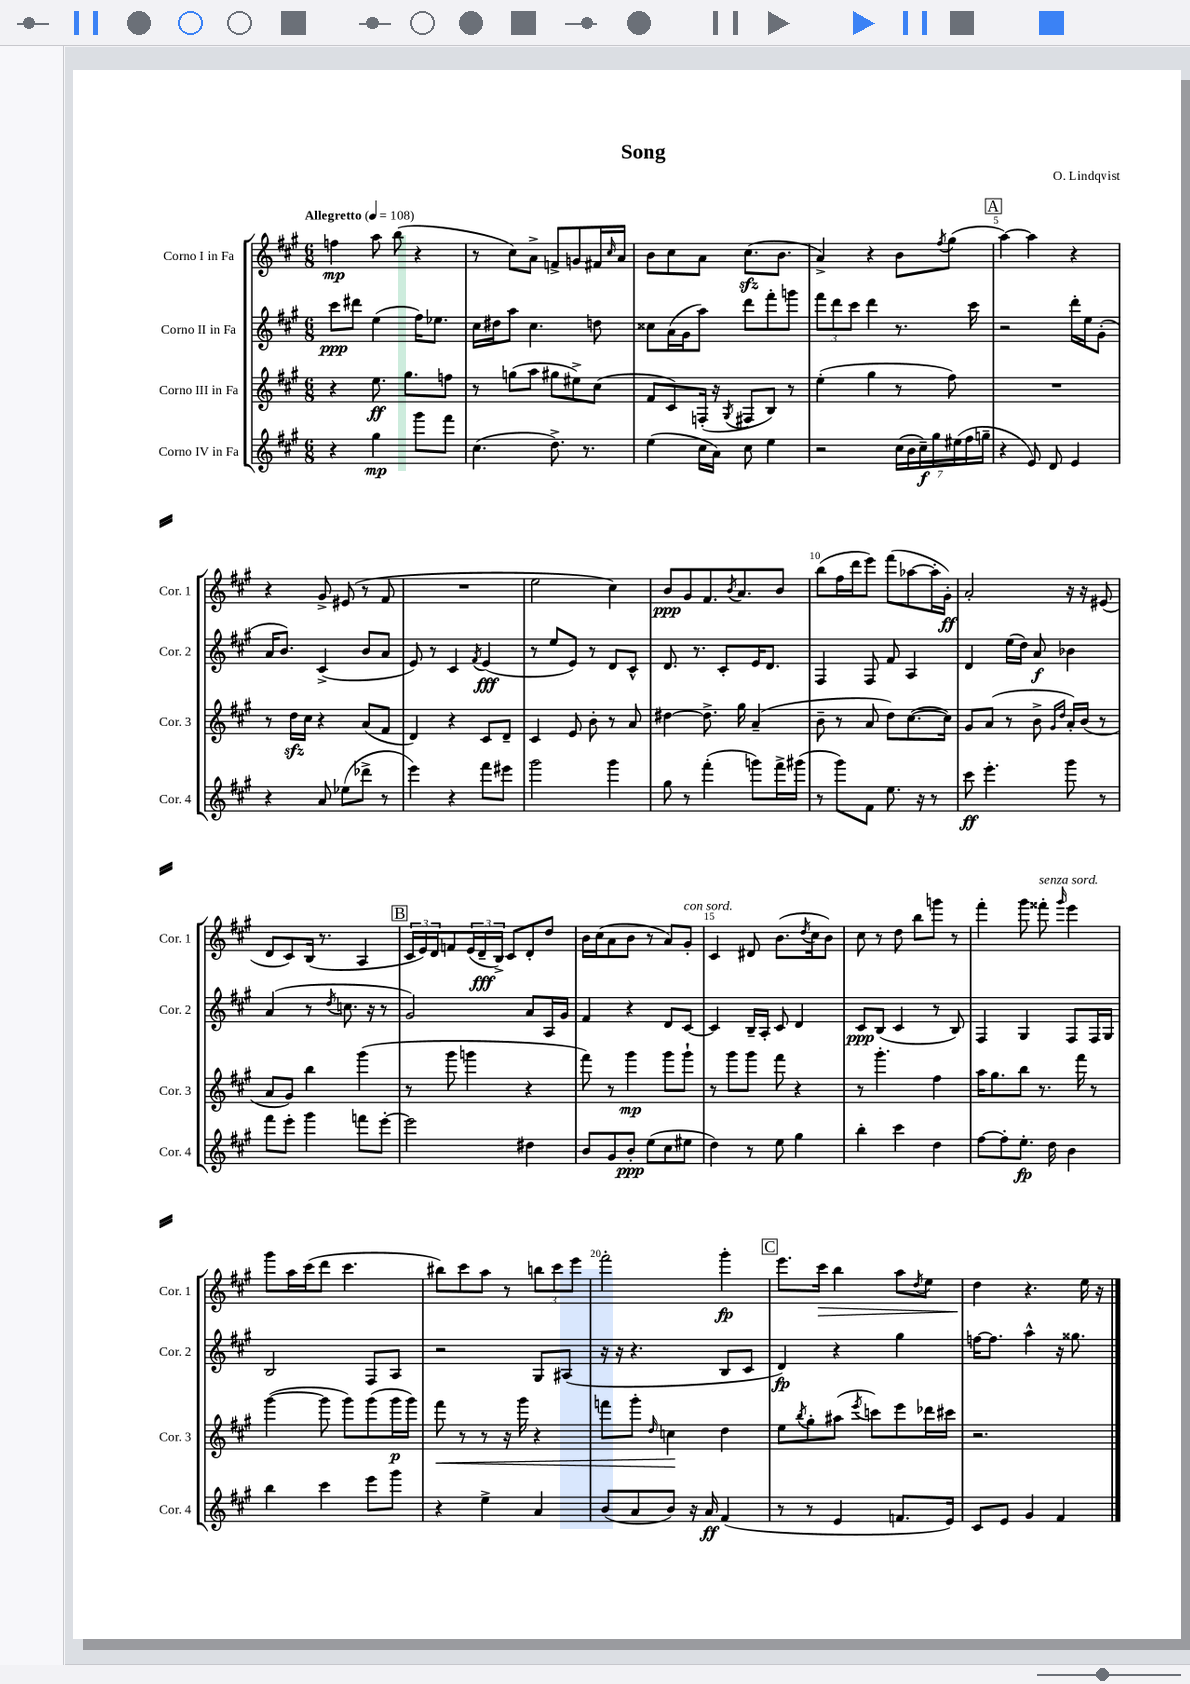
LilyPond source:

\header { title = "Song" composer = "O. Lindqvist" }
<<
\new StaffGroup <<
\new Staff = "s0" \with { instrumentName = "Corno I in Fa" shortInstrumentName = "Cor. 1" } {
    \clef treble \key a \major \numericTimeSignature \time 6/8 \tempo "Allegretto" 4 = 108
    f''4\mp a''8 b''8( r4 |
    r8 cis''8) a'8-> f'8-> g'8 fis'16 \grace { cis''16 } a'16 |
    b'8 cis''8 a'8 cis''8.\sfz( b'8. |
    a'4->) r4 b'8 \acciaccatura { fis''8 } gis''8( |
    \mark \markup { \box "A" } a''4~) a''4 r4 |
    r4 gis'8-> eis'8( r8 fis'8 |
    R2. |
    e''2 cis''4) |
    b'8\ppp gis'8 fis'8. \acciaccatura { b'8 } a'8. b'8 |
    b''8( fis''16 d'''16 e'''8) fis'''8( aes''8~ aes''16-. gis'16-.\ff) |
    a'2-. r16 r16 eis'8( |
    d'8 cis'8) b16( r8. a4 |
    \mark \markup { \box "B" } \tuplet 3/2 { cis'16 e'16) d'16 } f'8 \tuplet 3/2 { e'16( d'16--\fff b16->) } cis'8 d'8-. d''8 |
    b'16 cis''16( a'8 b'8 r8 a'8) gis'8-.^\markup { \italic "con sord." } |
    cis'4 dis'8 b'8.( \acciaccatura { d''8 } cis''16 b'8) |
    cis''8 r8 d''8 b''8 g'''8 r8 |
    fis'''4-. gis'''8 fisis'''8-.^\markup { \italic "senza sord." } \grace { gis'''16 } e'''4 |
    gis'''8 a''16 cis'''16( d'''8 cis'''4. |
    bis''8) cis'''8 a''8 r8 \tuplet 3/2 { b''8 cis'''8 e'''8 } |
    fis'''2-. gis'''4-.\fp |
    \mark \markup { \box "C" } e'''8. cis'''16\> b''4 a''8 \acciaccatura { d''8 } e''8 |
    d''4\! r4. e''16 r16 \bar "|." |
}
\new Staff = "s1" \with { instrumentName = "Corno II in Fa" shortInstrumentName = "Cor. 2" } {
    \clef treble \key a \major \numericTimeSignature \time 6/8
    cis'''8\ppp dis'''8 e''4( fis''16) ees''8. |
    cis''16 dis''16 a''8 cis''4. d''8 |
    cisis''8 a'16( gis'16 a''8) d'''8 fis'''8-. g'''8 |
    \tuplet 3/2 { fis'''8 d'''8 cis'''8 } d'''4 r8. cis'''16 |
    \mark \markup { \box "A" } r2 d'''16-. e''16 gis'8-.( |
    a'16 b'8.) cis'4->( b'8 a'8 |
    e'8) r8 cis'4 \acciaccatura { fis'8 } e'4\fff( |
    r8 e''8 e'8) r8 d'8 cis'8-^ |
    d'8. r8. cis'8-. e'16 d'8. |
    fis4 fis8 fis'8 a4 |
    d'4 e''16( d''16) a'8\f bes'4 |
    a'4( r8 \acciaccatura { d''8 } c''8. r16 r8 |
    \mark \markup { \box "B" } gis'2) a'8 a16 gis'16 |
    fis'4 r4 d'8 cis'8~ |
    cis'4 b16-- a16-. cis'8 d'4 |
    cis'8\ppp b8( cis'4 r8 b8) |
    fis4 gis4 fis8 fis16 gis16 |
    b2 fis8 a8 |
    r2 gis8 ais8( |
    r16 r16 r4. b8 cis'8 |
    \mark \markup { \box "C" } d'4\fp) r4 gis''4 |
    f''16~ f''8. a''4-^ r16 gisis''8. \bar "|." |
}
\new Staff = "s2" \with { instrumentName = "Corno III in Fa" shortInstrumentName = "Cor. 3" } {
    \clef treble \key a \major \numericTimeSignature \time 6/8
    r4 e''8.\ff gis''8. f''8 |
    r8 g''8( a''8 gis''8 eis''8->) cis''8( |
    fis'8 cis'8) f16-.( r16 \acciaccatura { gis8 } fis8 b8) r8 |
    e''4-.( gis''4 r8 fis''8) |
    \mark \markup { \box "A" } R2. |
    r8 d''16\sfz cis''16 r4 a'8( fis'8 |
    d'4) r4 cis'8 d'8-- |
    cis'4 e'8 b'8-. r8 a'8 |
    dis''4~ dis''8.-> gis''16 a'4--( |
    b'8-- r8 a'8 d''8) cis''8.~( cis''16) |
    gis'8 a'8( r8 b'8-> \grace { gis'16 d''16 } a'16-.) b'16( r8 |
    a'8 gis'8) b''4 gis'''4( |
    \mark \markup { \box "B" } r8 gis'''8 g'''4 r4 |
    fis'''8) r8 gis'''4\mp gis'''8 gis'''8-! |
    r8 gis'''8 gis'''8 fis'''8 r4 |
    r8 gis'''4.-. fis''4 |
    a''16 gis''8. b''8 r8. fis'''16 r8 |
    gis'''4~( gis'''8 gis'''8) gis'''8( gis'''16\p gis'''16) |
    fis'''8\< r8 r8 r16 gis'''16 r4 |
    f'''8 gis'''8-. \grace { d''16 } c''4\! d''4 |
    \mark \markup { \box "C" } e''8 \acciaccatura { b''8 } gis''8-. ais''8( \acciaccatura { e'''8 } c'''8) e'''8 des'''16 cis'''16 |
    r2. \bar "|." |
}
\new Staff = "s3" \with { instrumentName = "Corno IV in Fa" shortInstrumentName = "Cor. 4" } {
    \clef treble \key a \major \numericTimeSignature \time 6/8
    r4 gis''4\mp gis'''8 fis'''8 |
    cis''4.( d''8.->) r8. |
    e''4( cis''16 a'16) cis''8 e''4 |
    r2 \tuplet 7/4 { cis''16( b'16 cis''16--\f) gis''16 eis''16( fis''16 g''16-- } |
    \mark \markup { \box "A" } r4 e'8) d'8 e'4 |
    r4 a'8 ees''8( des'''8-> r8 |
    e'''4) r4 fis'''8 eis'''8 |
    gis'''2 gis'''4 |
    gis''8 r8 fis'''4-.( g'''8) fis'''16-> gis'''16( |
    r8 gis'''8) fis'8 e''8. r16 r8 |
    cis'''8\ff e'''4.-. gis'''8 r8 |
    fis'''8 e'''8-. gis'''4 f'''8 e'''8~-. |
    \mark \markup { \box "B" } e'''2 dis''4 |
    b'8 gis'8 b'8-.\ppp e''8( cis''8 eis''8 |
    d''4) r8 e''8 gis''4 |
    b''4-. cis'''4 d''4 |
    fis''8~ fis''8-. e''8.-.\fp d''16 b'4 |
    b''4 cis'''4 e'''8 gis'''8 |
    r4 e''4-> a'4 |
    b'8( a'8 b'8) r16 a'16\ff fis'4( |
    \mark \markup { \box "C" } r8 r8 e'4 f'8. e'16) |
    cis'8 e'8 gis'4 fis'4 \bar "|." |
}
>>
>>
\layout { \context { \Score \override BarNumber.break-visibility = ##(#f #t #t) barNumberVisibility = #(every-nth-bar-number-visible 5) } }
